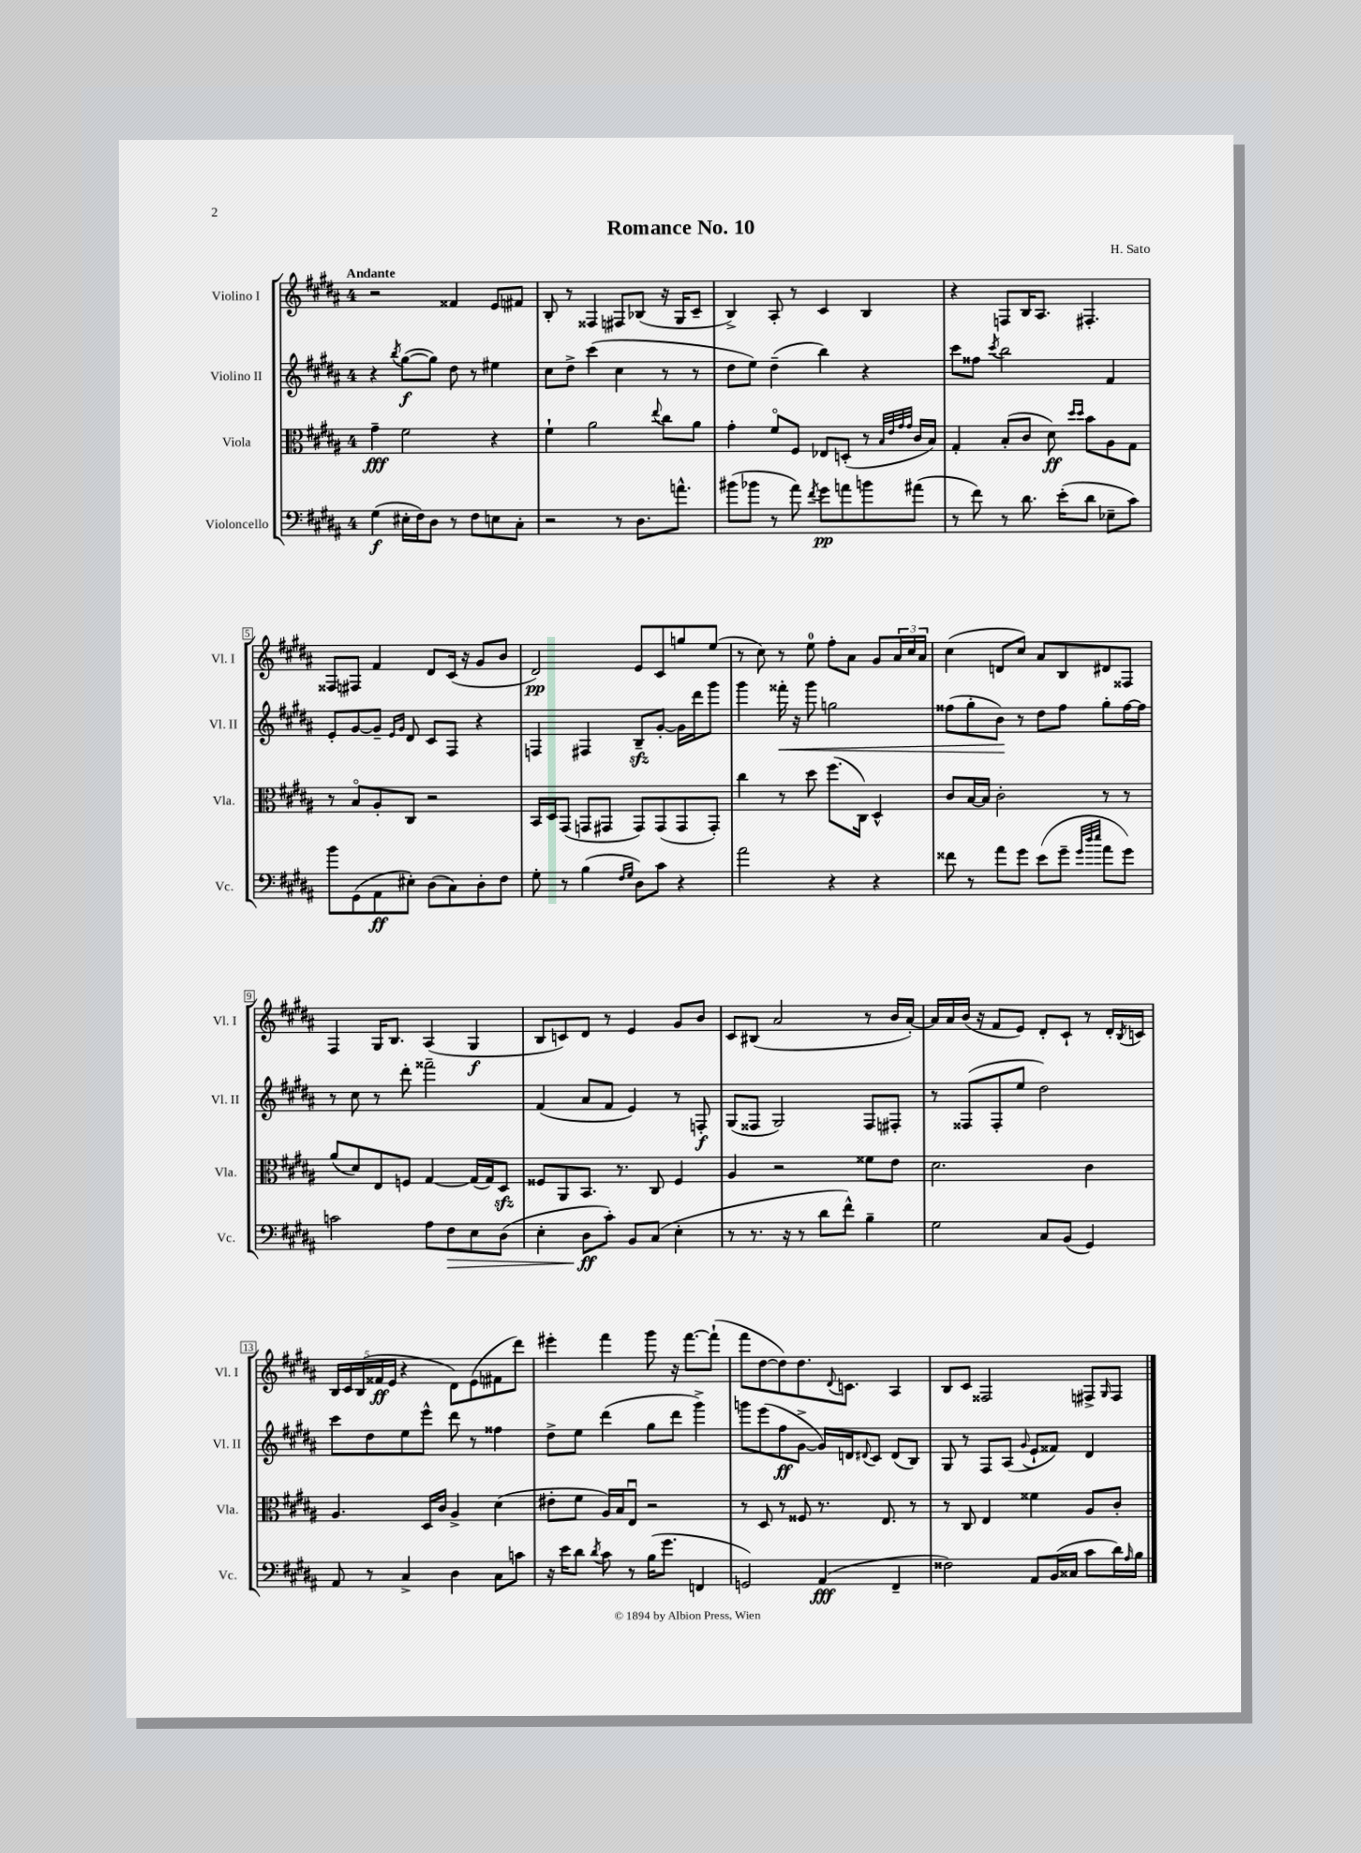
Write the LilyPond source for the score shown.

\header { title = "Romance No. 10" composer = "H. Sato" }
<<
\new StaffGroup <<
\new Staff = "s0" \with { instrumentName = "Violino I" shortInstrumentName = "Vl. I" } {
    \clef treble \key b \major \once \override Staff.TimeSignature.style = #'single-digit \time 4/4 \tempo "Andante"
    r2 fisis'4 e'8 fis'8 |
    b8-. r8 fisis4 fis8 bes8( r16 gis16 cis'8-- |
    b4->) ais8-. r8 cis'4 b4 |
    r4 f8 b16 ais8. fis4.-. |
    fisis8 fis8 fis'4 dis'8 cis'16( r16 gis'8 b'8 |
    dis'2\pp) e'8 cis'8 g''8 e''8( |
    r8 cis''8) r8 e''8-0 fis''8-. ais'8 gis'8 \tuplet 3/2 { ais'16 cis''16 ais'16 } |
    cis''4( d'8 cis''8) ais'8 b8 dis'8 fisis8 |
    fis4 gis16 b8. ais4( gis4\f |
    b8 c'8) dis'8 r8 e'4 gis'8 b'8 |
    cis'8 bis8( ais'2 r8 b'16 ais'16~-.) |
    ais'16 ais'16 b'16( r16 fis'8 e'8) dis'8-. cis'8-! r8 dis'16-. \acciaccatura { b8 } c'16 |
    \tuplet 5/4 { b16 cis'16 b16( fisis'16\ff e'16 } r4 dis'8) e'8( fis'8 dis'''8) |
    eis'''4-. fis'''4 gis'''8 r16 fis'''8.~ fis'''8-!( |
    fis'''8 dis''8~ dis''8) dis''8. \appoggiatura { dis'8 } c'8. ais4 |
    b8 cis'8 fisis2 fis8-> \grace { gis16 } fis8 \bar "|." |
}
\new Staff = "s1" \with { instrumentName = "Violino II" shortInstrumentName = "Vl. II" } {
    \clef treble \key b \major \once \override Staff.TimeSignature.style = #'single-digit \time 4/4
    r4 \acciaccatura { b''8 } gis''8~\f( gis''8) dis''8 r8 eis''4 |
    cis''8 dis''8-> cis'''4( cis''4 r8 r8 |
    dis''8 e''8) dis''4--( b''4) r4 |
    cis'''8 fisis''8 \acciaccatura { cis'''8 } b''2 fis'4 |
    e'8-. gis'8~ gis'8-- \grace { e'16 gis'16 } dis'8 cis'8 fis8 r4 |
    f4 fis4 b8--\sfz gis'8~-. gis'16 dis'''16 gis'''8 |
    gis'''4 fisis'''16-.\< r16 gis'''8 g''2 |
    fisis''8( gis''8-. b'8\!) r8 dis''8 fisis''8 gis''8-. fisis''16~ fisis''16 |
    r8 cis''8 r8 dis'''8-. fisis'''2-- |
    fis'4( ais'8 fis'8 e'4) r8 f8-.\f |
    gis8( fisis8 gis2) fisis8 fis8-. |
    r8 fisis8( fisis8-. e''8 dis''2) |
    cis'''8 dis''8 e''8 e'''8-^ dis'''8 r8 fisis''4 |
    dis''8-> e''8 dis'''4( gis''8 dis'''8 gis'''4->) |
    g'''8 e'''8( fis''8\ff gis'8~-> gis'16) d'16 \appoggiatura { dis'8 } cis'8 dis'8( b8) |
    gis8 r8 fis8 ais8( \appoggiatura { gis'8 } e'8-! fisis'8) dis'4 \bar "|." |
}
\new Staff = "s2" \with { instrumentName = "Viola" shortInstrumentName = "Vla." } {
    \clef alto \key b \major \once \override Staff.TimeSignature.style = #'single-digit \time 4/4
    gis'4--\fff fis'2 r4 |
    fis'4-! ais'2 \appoggiatura { e''8 } cis''8 ais'8 |
    gis'4-. fis'8\flageolet fis8 ees8 d8-.( r8 \grace { b32 e'32 gis'32 gis'32 } cis'16 b16) |
    gis4-. b8-.( cis'8 dis'8\ff) \grace { dis''16 dis''16 } b'8 ais8 gis8 |
    r8 b8\flageolet ais8-. cis8 r2 |
    b,16 dis16 gis,8( g,8 gis,8 gis,8) gis,8( gis,8 gis,8-.) |
    cis''4 r8 dis''8 fis''8.( cis16) dis4-^ |
    cis'8 b16~ b16 cis'2-. r8 r8 |
    ais'8( dis'8) e8 f8 gis4~ gis16( gis16) dis8\sfz |
    fisis8 ais,8 b,8. r8. cis8 fisis4 |
    ais4 r2 fisis'8 e'8 |
    dis'2. cis'4 |
    ais4. dis16 cis'16 ais4-> dis'4( |
    eis'8-. fis'8 ais16) b16 e8\downbow r2 |
    r8 dis8 r8 fisis8 r8. e8. r8 |
    r8 cis8 e4 fisis'4 ais8 cis'8-. \bar "|." |
}
\new Staff = "s3" \with { instrumentName = "Violoncello" shortInstrumentName = "Vc." } {
    \clef bass \key b \major \once \override Staff.TimeSignature.style = #'single-digit \time 4/4
    gis4\f( eis16-. fis16) dis8 r8 fis8 e8 cis8-. |
    r2 r8 dis8. a'8.-^ |
    bis'8( bes'8 r8 ais'8) \acciaccatura { fis'8 } gis'8\pp a'8 b'8 ais'8( |
    r8 fis'8) r8 dis'8. e'16-.( dis'8 ees8-- cis'8) |
    b'8 gis,8( ais,8\ff eis8-.) dis8( cis8) dis8-. fis8 |
    gis8-. r8 b4( \grace { fis16 gis16 } dis8) cis'8 r4 |
    ais'2 r4 r4 |
    fisis'8 r8 ais'8 gis'8 e'8( gis'8-- \grace { gis'32 dis''32 e''32 } ais'8 gis'8) |
    c'2 ais8 fis8\> e8 dis8( |
    e4-. dis8\ff\! cis'8-.) b,8 cis8( e4-. |
    r8 r8. r16 r8 dis'8 fis'8-^) b4-- |
    gis2 cis8 b,8( gis,4) |
    ais,8 r8 cis4-> dis4 cis8 c'8 |
    r16 e'16 dis'8 \acciaccatura { dis'8 } cis'8 r8 b16( gis'8. f,4 |
    g,2) ais,4\fff( fis,4-- |
    fisis2) ais,8 b,16( cisis16 cis'8 dis'16) \grace { ais16 } b16 \bar "|." |
}
>>
>>
\layout { \context { \Score \override BarNumber.stencil = #(make-stencil-boxer 0.1 0.3 ly:text-interface::print) } }
